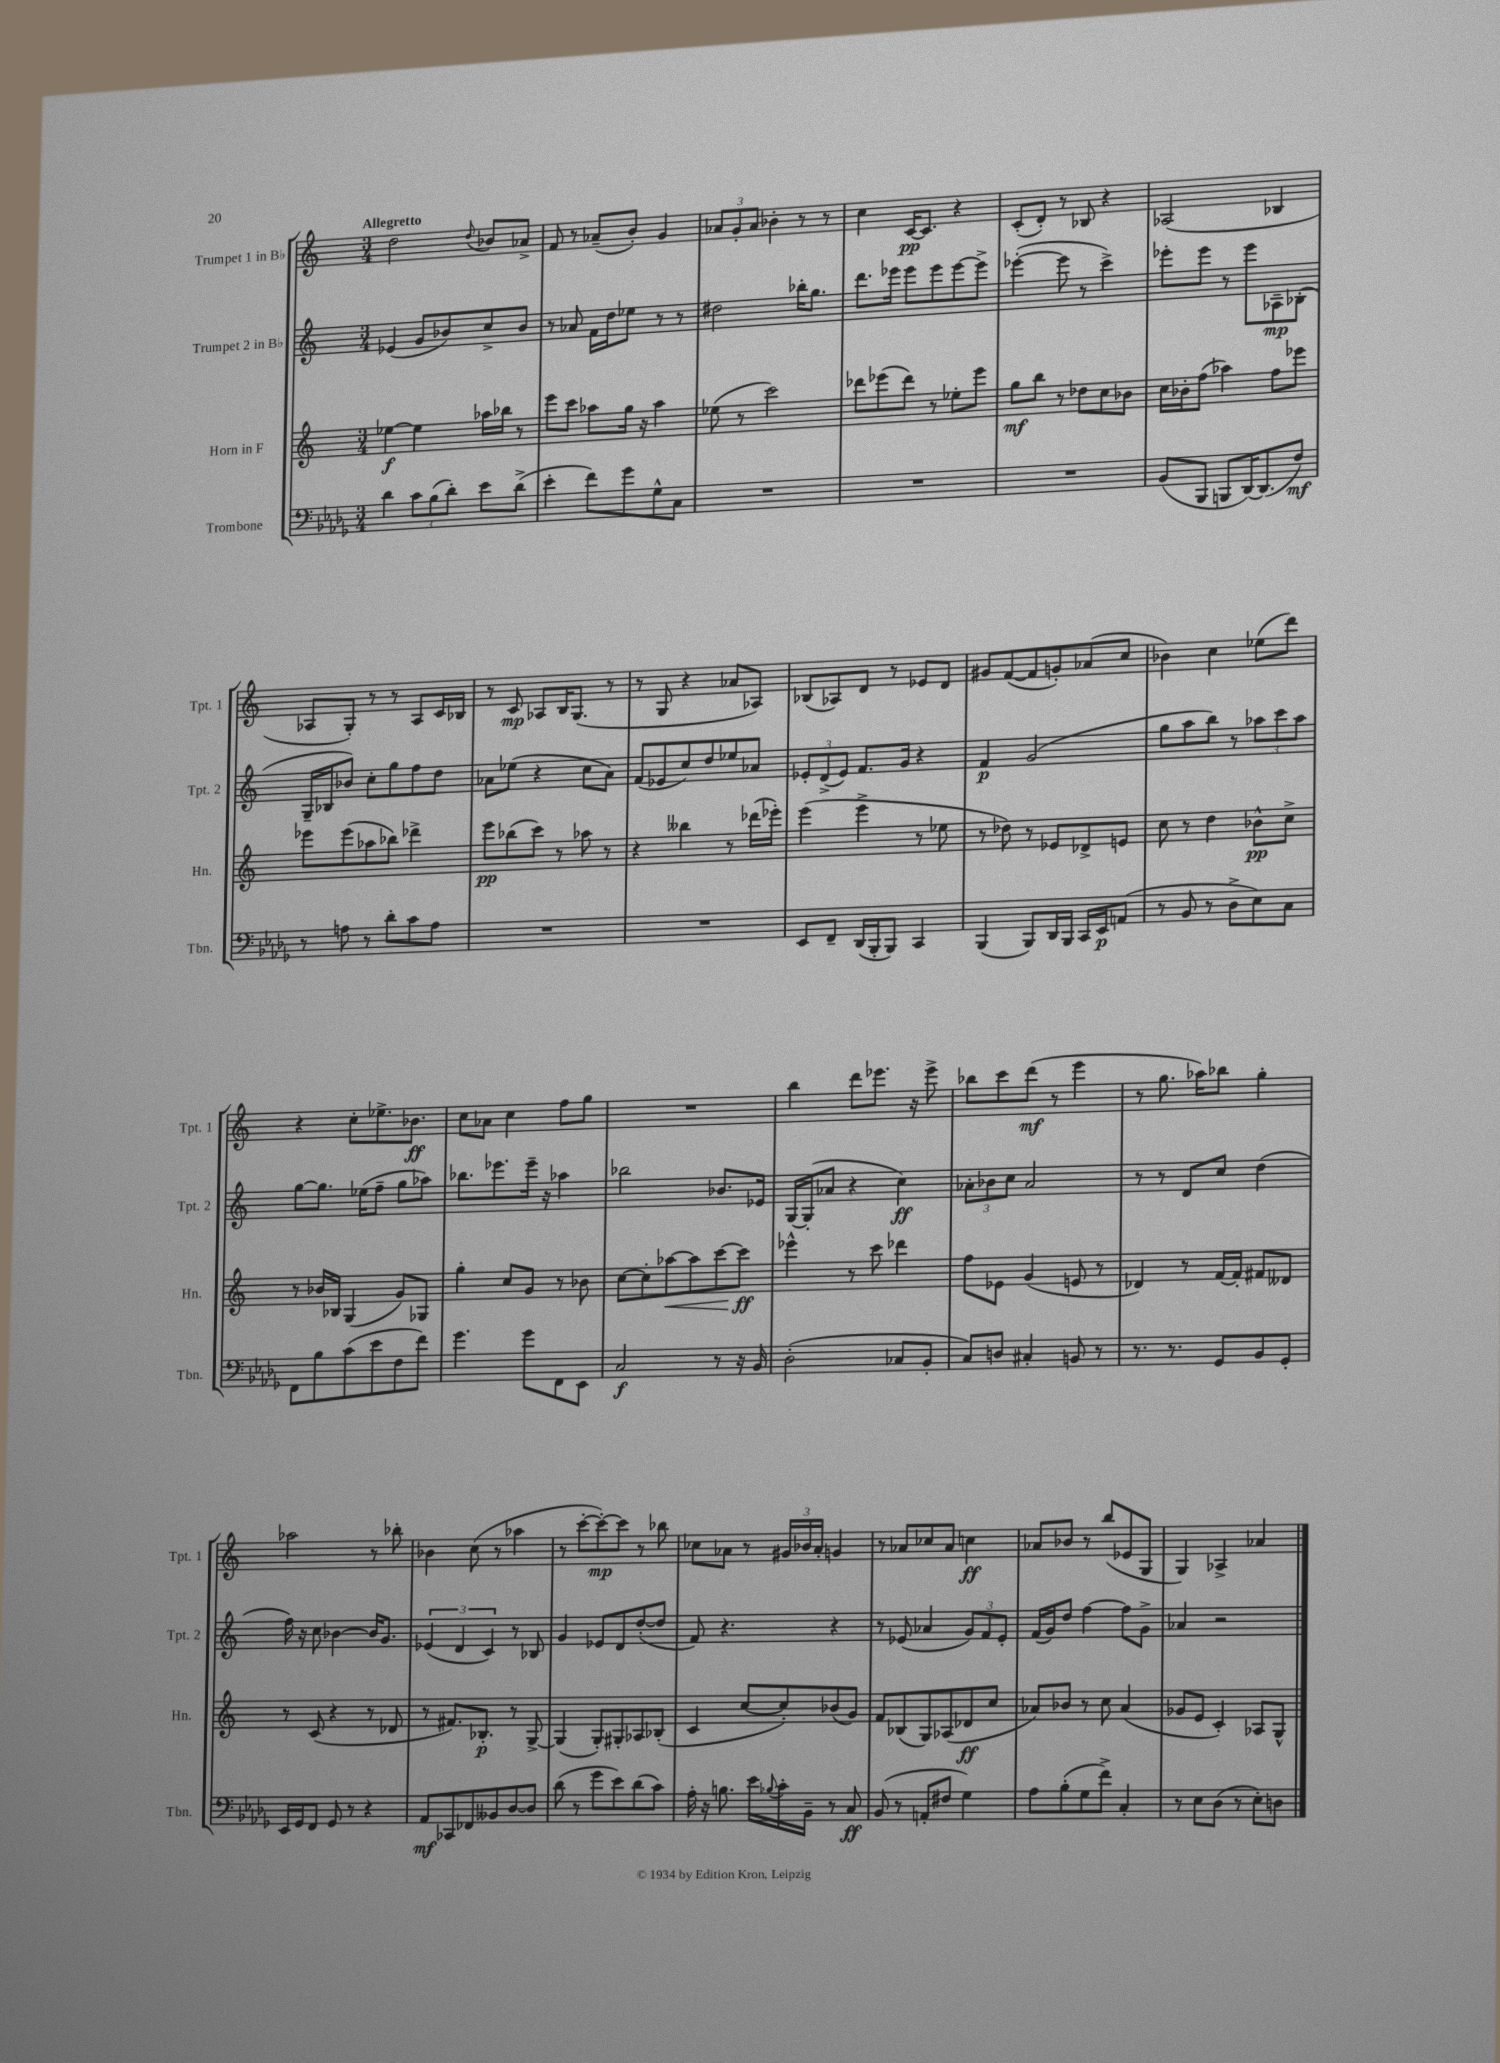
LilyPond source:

<<
\new StaffGroup <<
\new Staff = "s0" \with { instrumentName = "Trumpet 1 in Bb" shortInstrumentName = "Tpt. 1" } {
    \clef treble \key c \major \numericTimeSignature \time 3/4 \tempo "Allegretto"
    d''2 \appoggiatura { d''8 } bes'8 aes'8-> |
    f'8 r8 aes'8--( b'8-.) g'4 |
    \tuplet 3/2 { aes'8 g'8-. aes'8 } bes'4-. r8 r8 |
    c''4 c'16~\pp c'8. r4 |
    c'8-.( d'8-.) r8 bes8 r4 |
    aes2( bes4 |
    aes8 g8-.) r8 r8 aes8 c'16 bes16 |
    r8 c'8\mp aes8 b16 g8.( r8 |
    r8 g8 r4 aes'8 aes8) |
    bes8( aes8) d'8 r8 ees'8 d'8 |
    gis'8 f'8~( f'8 g'8-.) aes'8( c''8 |
    bes'4) c''4 ees''8( d'''8) |
    r4 c''8-. ees''8.-> bes'8.\ff |
    c''8 aes'8 c''4 f''8 g''8 |
    R2. |
    b''4 d'''8 ees'''8. r16 ees'''8-> |
    bes''8 c'''8 d'''8\mf( r8 e'''4 |
    r8 g''8. aes''16) bes''8 g''4-. |
    aes''2 r8 bes''8-. |
    bes'4 c''8( r8 aes''4 |
    r8 c'''8~-. c'''8~-.\mp) c'''8 r8 bes''8 |
    ces''8 aes'8 r8 \tuplet 3/2 { gis'16 bes'16 aes'16-. } g'4 |
    r8 aes'8 ces''8 aes'8 c''4\ff |
    aes'8 bes'8 r8 b''8( ees'8 g8 |
    g4) aes4-> aes'4 \bar "|." |
}
\new Staff = "s1" \with { instrumentName = "Trumpet 2 in Bb" shortInstrumentName = "Tpt. 2" } {
    \clef treble \key c \major \numericTimeSignature \time 3/4
    ees'4( g'8 bes'8) c''8-> bes'8 |
    r8 aes'8 f'16 d''16 ees''8 r8 r8 |
    dis''2 bes''16-. g''8. |
    d'''8. ees'''16 ees'''8 ees'''8 ees'''8~ ees'''8-> |
    ees'''4~-.( ees'''8 r8 c'''4->) |
    ees'''8-. ees'''8 r8 ees'''8 aes8--\mp bes8-.( |
    g16-- bes16 bes'8) c''8-. g''8 f''8 d''8 |
    aes'8 ees''8( r4 c''8 aes'8) |
    f'8( ees'8 c''8) d''8 ees''8 aes'8 |
    \tuplet 3/2 { ees'8-. d'8->( ees'8) } f'8. g'16 r4 |
    f'4\p g'2( |
    g''8 a''8 b''8) r8 \tuplet 3/2 { aes''8 c'''8 aes''8 } |
    g''8~ g''8. ees''16( f''8-- g''8 aes''8) |
    bes''8. ees'''8. ees'''16-- r16 aes''4 |
    bes''2 bes'8. ees'16 |
    g16~ g16-.( aes'8 r4 c''4\ff) |
    \tuplet 3/2 { aes'8-. bes'8 c''8 } aes'2 |
    r8 r8 d'8 c''8 d''4( |
    f''16) r16 c''8 bes'4~ bes'16 g'8. |
    \tuplet 3/2 { ees'4( d'4 c'4) } r8 bes8 |
    g'4 ees'8 d'8 d''8~-.( d''8 |
    f'8) r4. r4 |
    r8 ees'8( aes'4 \tuplet 3/2 { g'8) f'8 ees'8-. } |
    f'16( g'16) d''8 f''4~ f''8 g'8-> |
    aes'4 r2 \bar "|." |
}
\new Staff = "s2" \with { instrumentName = "Horn in F" shortInstrumentName = "Hn." } {
    \clef treble \key c \major \numericTimeSignature \time 3/4
    ees''4~\f ees''4 aes''16 bes''16 r8 |
    e'''8 c'''8 aes''8 g''16 r16 aes''4 |
    ees''8( r8 c'''2) |
    des'''8 ees'''8( des'''8) r8 ees''8-. ees'''8 |
    g''8\mf b''8 r8 des''8 c''8 bes'8 |
    c''16 bes'16-. f''8( aes''4) f''8 ees'''8 |
    ees'''8 ees'''8( aes''8 bes''8) des'''4-> |
    e'''8\pp bes''8( c'''8) r8 aes''8 r8 |
    r4 beses''4 r8 des'''16( ees'''16-.) |
    e'''4( e'''4-> r8 ees''8 |
    r8 des''8) r8 ees'8 des'8-> e'8 |
    c''8 r8 d''4 bes'8-^\pp c''8-> |
    r8 bes'16 bes16 g4( g'8) ges8 |
    g''4-. c''8 g'8 r8 bes'8 |
    c''8~ c''8-. aes''8~\< aes''8 c'''8~ c'''8\ff\! |
    ees'''4-^ r8 c'''8 des'''4 |
    f''8 ees'8 g'4( e'8 r8 |
    des'4) r8 f'16~ f'16-. fis'8 deses'8 |
    r8 c'8( r4 r8 des'8 |
    r8 fis'8.) bes8.-.\p r8 g8~-> |
    g4( g8-.) gis8-. aes8 bes8-.( |
    c'4 c''8~ c''8-.) bes'8( g'8) |
    f'8 bes8( g8) aes8( des'8\ff c''8 |
    aes'8) bes'8 r8 c''8 aes'4( |
    ges'8 e'8 c'4-.) aes8 g8-^ \bar "|." |
}
\new Staff = "s3" \with { instrumentName = "Trombone" shortInstrumentName = "Tbn." } {
    \clef bass \key des \major \numericTimeSignature \time 3/4
    des'4 \tuplet 3/2 { c'8 bes8( des'8-.) } ees'8 des'8->( |
    ees'4-. f'8) ges'8 ges8-^ c8 |
    R2. |
    R2. |
    R2. |
    bes,8( bes,,8 b,,8 des,16~) des,8.( f8\mf) |
    r8 a8 r8 des'8-. c'8 a8 |
    R2. |
    R2. |
    ees,8 f,8-- des,16( bes,,16-. bes,,8) c,4 |
    bes,,4( bes,,8) des,16 bes,,16 c,16 ees,16\p a,8( |
    r8 bes,8 r8 des8-> ees8) c8 |
    f,8 bes8 c'8( ees'8 f8 f'8) |
    ges'4. ges'8 f,8 ees,8 |
    c2\f r8 r16 bes,16 |
    des2-.( ces8 bes,8-. |
    c8) d8 cis4-. b,8 r8 |
    r8. r8. ges,8 bes,8 ges,8-. |
    ees,16 ges,16 f,8 ges,8 r8 r4 |
    aes,8\mf ces,8 fes,8 beses,8 des8~ des8 |
    des'8( r8 ges'8 ees'8) des'8( c'8) |
    aes16-. r16 b8. ees'16 \appoggiatura { bes8 } c'16-. bes,16-- r8 c8\ff |
    bes,8( r8 a,8-. fis8 ges4) |
    aes8 bes8-.( ges8 f'8->) c4-. |
    r8 ees8 des8( r8 ees8-.) d8 \bar "|." |
}
>>
>>
\layout { \context { \Score \remove "Bar_number_engraver" } }
